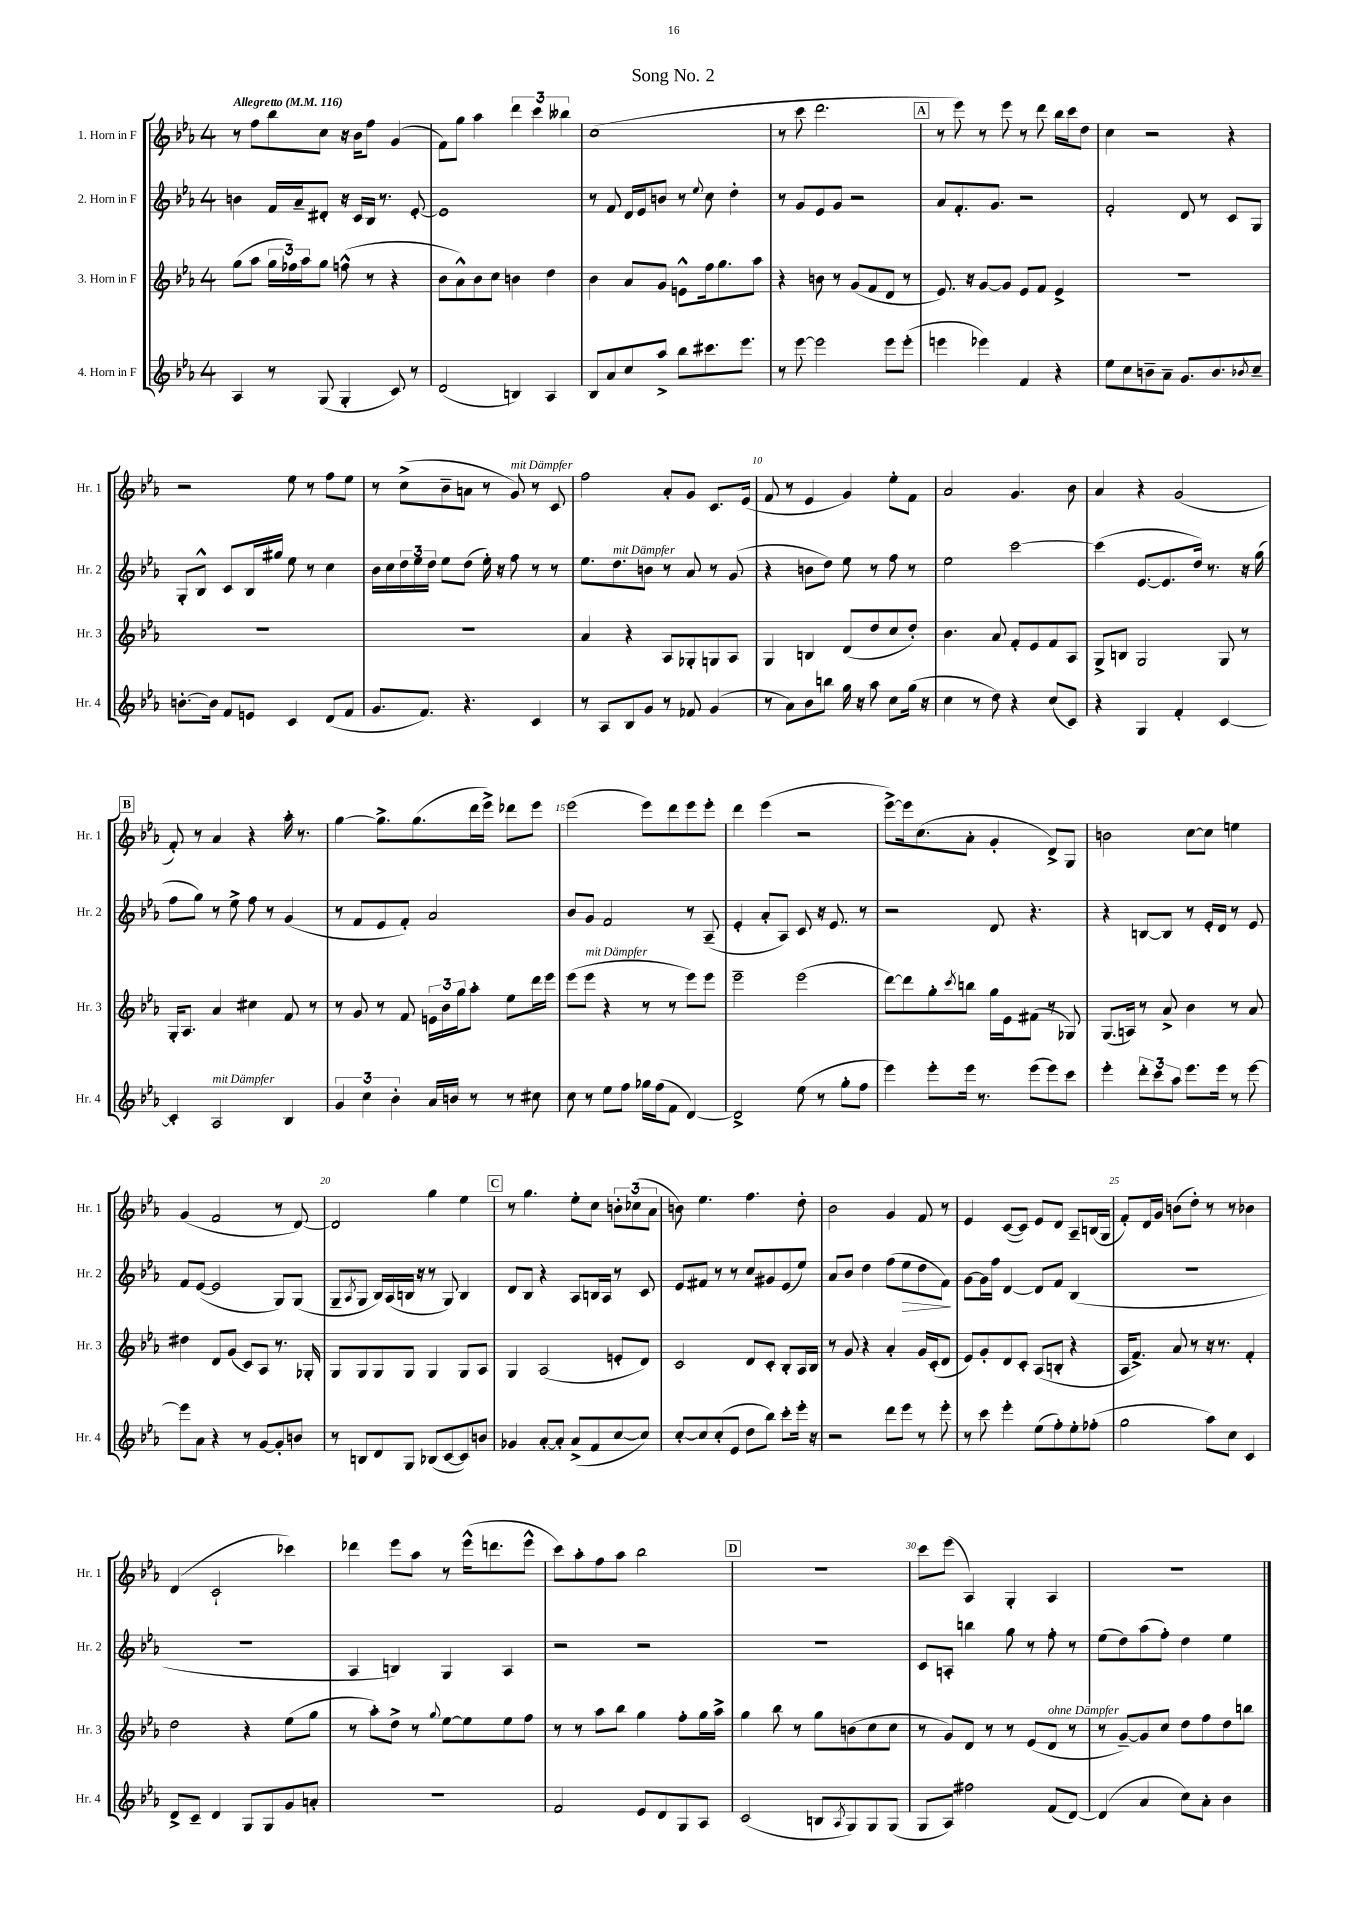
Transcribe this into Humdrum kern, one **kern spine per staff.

**kern	**kern	**kern	**kern
*staff4	*staff3	*staff2	*staff1
*clefG2	*clefG2	*clefG2	*clefG2
*k[b-e-a-]	*k[b-e-a-]	*k[b-e-a-]	*k[b-e-a-]
*M4/4	*M4/4	*M4/4	*M4/4
*MM116	*MM116	*MM116	*MM116
4A-	(8gg	4b	8r
.	8aa-	.	8ff
8r	24gg	16f	8bb-
.	24ff-)	.	.
.	.	16a-~	.
.	24aa-	.	.
(8G	8gg	8d#'	8cc
4G'	(8ff^^	16r	16r
.	.	16c	16b-
.	8r	16B-	8ff
.	.	8.r	.
8c)	4r	.	(4g
8r	.	[8e-'	.
=	=	=	=
(2d	8b-	1e-]	8f)
.	8a-^^)	.	8gg
.	8b-	.	4aa-
.	8cc	.	.
4B)	4b	.	6ddd
.	.	.	6ccc
4A-	4dd	.	.
.	.	.	6bb--
=	=	=	=
8B-	4b-	8r	(1cc
8a-	.	8f	.
8cc	8a-	16d	.
.	.	16e-	.
8aa-^	8g	8b	.
8bb-	8e^^	8r	.
.	.	8qqee-	.
8.ccc#	16ff	8cc	.
.	8.gg	.	.
.	.	4dd'	.
8.eee-	.	.	.
.	8aa-	.	.
=	=	=	=
8r	4r	8r	8r
[8eee-	.	8g	8ccc
2eee-]	8b	8e-	2.ddd
.	8r	8g	.
.	(8g	2r	.
.	8f	.	.
8eee-	8d	.	.
(8eee-'	8r	.	.
=	=	=	=
4eee	8.e-)	8a-	8r
.	.	8.f'	8eee-)
.	16r	.	.
4eee-)	[8g	.	8r
.	.	8.g	.
.	8g]	.	8eee-
4f	8e-	2r	8r
.	8f	.	8ddd
4r	4e-^	.	16bb-
.	.	.	16ccc
.	.	.	8dd
=	=	=	=
8ee-	1r	2f'	4cc
8cc	.	.	.
8b~	.	.	2r
8a-~	.	.	.
8.g	.	8d	.
.	.	8r	.
8.b	.	.	.
.	.	8c	4r
8qb-	.	.	.
8cc~	.	8G	.
=	=	=	=
[8.b'	1r	8G'	2r
.	.	8B-^^	.
16b]	.	.	.
8f	.	8c	.
8e	.	16B-	.
.	.	16gg#	.
4c	.	8ee-	8ee-
.	.	8r	8r
(8d	.	4cc	8ff
8f	.	.	8ee-
=	=	=	=
8.g	1r	16b-	8r
.	.	16cc	.
.	.	24dd	(8cc^
.	.	24ee-	.
8.f)	.	.	.
.	.	24dd	.
.	.	8ee-	8b-~
4.r	.	(8dd	8a
.	.	16ee-')	8r
.	.	16r	.
.	.	8ff	8g)
4c	.	8r	8r
.	.	8r	8c
=	=	=	=
8r	4a-	8.ee-	2ff
8A-	.	.	.
.	.	8.dd	.
8B-	4r	.	.
8g	.	8b	.
8r	8A-	8r	8a-'
8f-	8G-'	8a-	8g
(4g	8G	8r	8.c
.	8A-	(8g	.
.	.	.	(16e-
=	=	=	=
8r	4G	4r	8f
8a-)	.	.	8r
8b-	4B	8b	4e-
8bb	.	8dd)	.
16gg	(8d	8ee-	4g)
16r	.	.	.
8aa-	8dd	8r	.
8cc	8cc	8ff	8ee-'
(16gg	8dd')	8r	8f
16r	.	.	.
=	=	=	=
4cc	4.b-	2ee-	2a-
8r	.	.	.
8dd)	8a-	.	.
4r	8f'	[2ccc	4.g
.	8e-	.	.
(8cc	8f	.	.
8c)	8A-	.	8b-
=	=	=	=
4r	8G^	(4ccc]	4a-
.	8B	.	.
4G	2G	[8.e-	4r
.	.	8.e-]	.
4f'	.	.	(2g
.	.	16dd)	.
.	.	8.r	.
[4c	8G	.	.
.	8r	16r	.
.	.	(16gg	.
=	=	=	=
4c']	16G'	8ff	8f')
.	8.A-	.	.
.	.	8gg)	8r
2A-	4a-	8r	4a-
.	.	8ee-^	.
.	4cc#	8ff	4r
.	.	8r	.
4B-	8f	(4g	16aa-'
.	.	.	8.r
.	8r	.	.
=	=	=	=
6g	8r	8r	[4gg
.	8g	8f	.
6cc	.	.	.
.	8r	8e-	8.gg^]
6b-'	.	.	.
.	8f	8f')	.
.	.	.	(8.gg
16a-	24e	2a-	.
.	24b-	.	.
16b	.	.	.
.	24gg	.	.
8r	8aa-'	.	16ddd
.	.	.	16eee-^)
8r	8ee-	.	8ddd-
8cc#	16ddd	.	8eee-
.	16eee-	.	.
=	=	=	=
8cc	(8eee-	8b-	(2eee-
8r	8eee-	8g	.
8ee-	4r	2f	.
8ff	.	.	.
16gg-	8r	.	8eee-)
(16ff	.	.	.
8f	8r	.	8ddd
[4d)	8eee-)	8r	8eee-
.	8eee-	(8A-~	8eee-'
=	=	=	=
2d^]	2eee-~	4e-'	4ddd
.	.	8a-'	(4eee-
.	.	8A-)	.
(8ee-	(2eee-	8c	2r
8r	.	16r	.
.	.	8.e-	.
8gg'	.	.	.
8ff	.	8r	.
=	=	=	=
4eee-)	[8ddd)	2r	[8eee-^)
.	8ddd]	.	16eee-]
.	.	.	(8.cc
8eee-'	8gg'	.	.
.	8qccc	.	.
16eee-	8bb	.	8a-'
8.r	.	.	.
.	16gg	8d	4g'
.	16e-	.	.
(8eee-	(8f#	4.r	.
8eee-)	8r	.	8d^)
8ccc	8G-)	.	8G
=	=	=	=
4eee-'	(8.G	4r	2b
.	16A)	.	.
12ddd'	8r	[8B	.
12ccc	.	.	.
.	8a-^	8B]	.
12aa-	.	.	.
8.eee-	4b-	8r	[8cc
.	.	16e-'	8cc]
16eee-	.	16d	.
8r	8r	8r	4ee
[8eee-	8a-	8e-	.
=	=	=	=
8eee-]	4dd#	8f	(4g
8a-	.	([8e-	.
4r	8d	2e-]	2f
.	(8g	.	.
8r	8c)	.	.
[8g	8A-	.	.
8g']	8.r	8G)	8r
8b	.	(8G	[8d)
.	16G-'	.	.
=	=	=	=
8r	8G	8G~	2d]
.	.	8qA-	.
8B	8G	8G	.
8d	8G	16B-)	.
.	.	(16A-	.
8G	8G	16B	.
.	.	16r	.
(8B-	4G	8r	4gg
[8c	.	8G)	.
8c])	8G	4B	4ee-
8b	8A-	.	.
=	=	=	=
4g-	4G	8d	8r
.	.	8B-	4.gg
[8a-'	(2A-	4r	.
8a-']	.	.	.
(8a-^	.	8A-	8ee-'
8f	.	16B	8cc
.	.	16A-	.
[8cc	8e'	8r	12b'
.	.	.	(12cc-
8cc])	8d)	8c	.
.	.	.	12a-
=	=	=	=
[8cc'	2c	8e-	8b)
8cc]	.	8f#	4.ee-
(8cc'	.	8r	.
8e-	.	8r	.
8dd	8d	8cc	4.ff
8bb-)	8c'	8g#	.
8ccc'	8B-'	(8e-	.
16eee-'	16A-	8ee-)	8dd'
16r	16B-	.	.
=	=	=	=
2r	8r	8a-	2b-
.	8g	8b-	.
.	4r	4dd	.
8ddd	4a-'	(8ff	4g
8eee-	.	8ee-	.
8r	16g	8dd	8f
.	(16c'	.	.
8eee-'	8d	8f)	8r
=	=	=	=
8r	8e-)	[8g	4e-
8ccc	8g'	16g]	.
.	.	16ff	.
4eee-'	8d	[4d	([8c
.	8c'	.	8c])
(8ee-	(8A-	8d]	8e-
8ff')	8B'	8f	8d
8ee-'	4r	(4B-	8A-~
(8ff-'	.	.	(16B
.	.	.	16G
=	=	=	=
2gg	16A-	1r	8f')
.	8.f^)	.	.
.	.	.	16d
.	.	.	16g
.	8a-	.	(8b
.	8r	.	8dd')
8aa-)	16r	.	8r
.	8.r	.	.
8cc	.	.	8r
4c	4f'	.	4b-
=	=	=	=
8d^	2dd	1r	(4d
8c~	.	.	.
4d	.	.	2c`
8G	4r	.	.
8G	.	.	.
8g	(8ee-	.	4ccc-)
8a'	8gg	.	.
=	=	=	=
1r	8r	4A-	4ddd-
.	8aa-')	.	.
.	8dd^	4B)	8eee-
.	8r	.	8aa-
.	8qqgg	.	.
.	[8ee-	4G	8r
.	8ee-]	.	(16eee-^^
.	.	.	8.ddd
.	8ee-	4A-	.
.	8ff	.	8eee-^^
=	=	=	=
2f	8r	2r	8ccc)
.	8r	.	8aa-'
.	8aa-	.	8ff
.	8bb-	.	8aa-
8e-	4gg	2r	2bb-
8d	.	.	.
8G	8ff'	.	.
8A-	16gg	.	.
.	16aa-^	.	.
=	=	=	=
(2c	4gg	1r	1r
.	8bb-	.	.
.	8r	.	.
8B	8gg	.	.
8qA-	.	.	.
8G)	(8b	.	.
8G	8cc	.	.
(8G	8cc	.	.
=	=	=	=
8G	8r	8c	8ccc
8A-)	8g)	8A'	(8eee-
2ff#	8d	4bb	4A-)
.	8r	.	.
.	8r	8gg	4G'
.	(8e-	8r	.
(8f	8d	8ff'	4A-
[8d)	8r	8r	.
=	=	=	=
(4d]	8r	(8ee-	1r
.	[8g~)	8dd)	.
4a-	8g]	(8aa-	.
.	8cc	8ff')	.
8cc)	8dd	4dd	.
8a-'	8ff	.	.
4b-	8dd	4ee-	.
.	8bb	.	.
==	==	==	==
*-	*-	*-	*-
